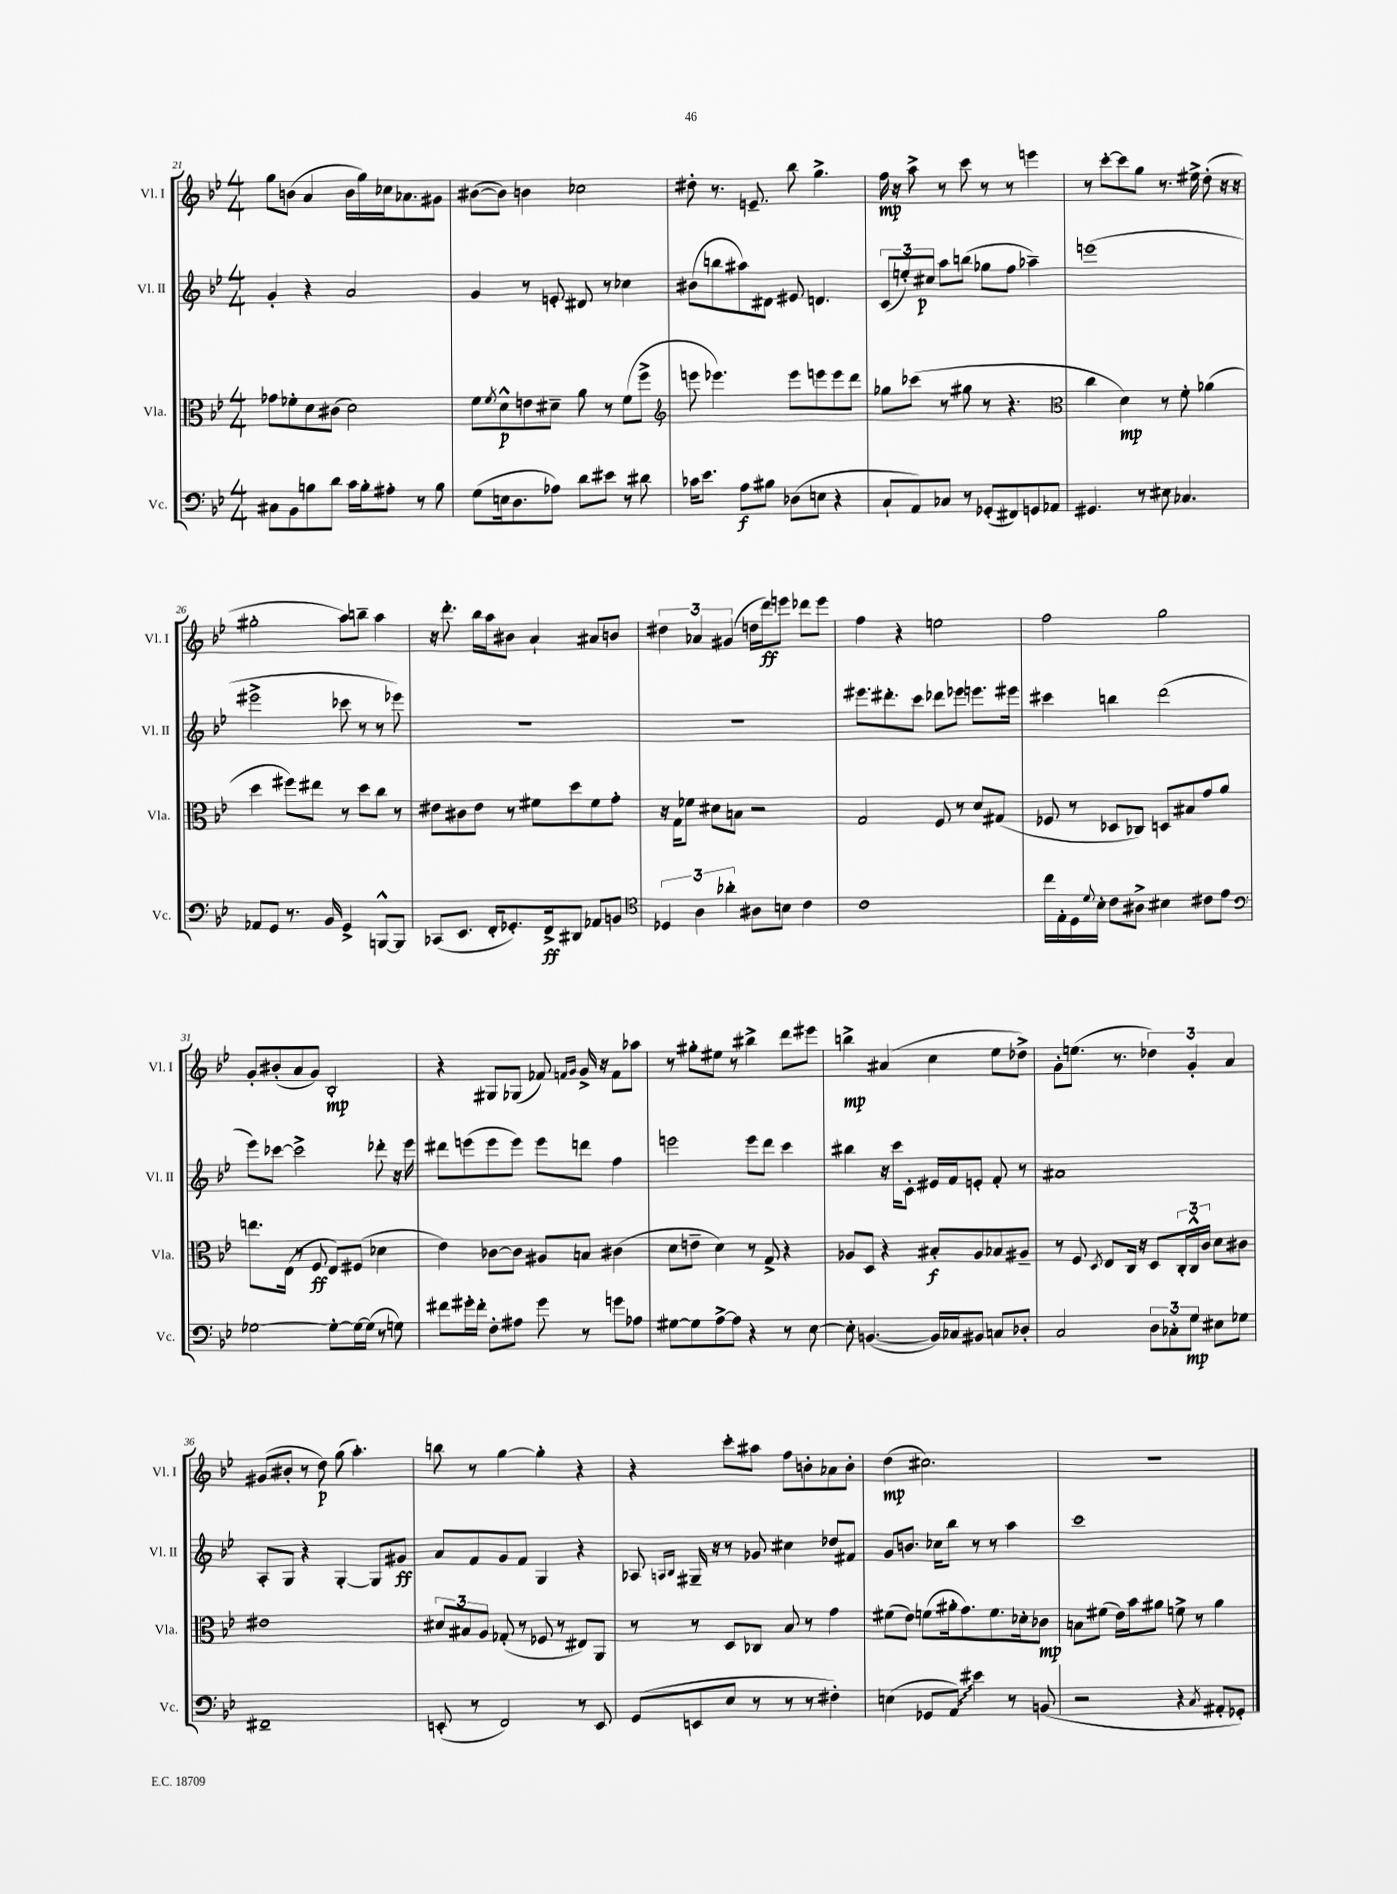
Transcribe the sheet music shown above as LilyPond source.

<<
\new StaffGroup <<
\new Staff = "s0" \with { instrumentName = "Vl. I" shortInstrumentName = "Vl. I" } {
    \clef treble \key bes \major \numericTimeSignature \time 4/4
    g''8 b'8( a'4 b'16 g''16) ces''16 aes'8. gis'8 |
    bis'8~( bis'8) b'4 ces''2 |
    dis''8-. r8. e'8.-- bes''8 g''4.-> |
    f''16\mp r16 a''8-> r8 c'''8 r8 r8 e'''4 |
    r8 c'''8~-. c'''8 g''8 r8. eis''16-> d''8-.( r16 r16 |
    gis''2-. a''8) b''8-- a''4 |
    r16 d'''8.-. bes''16 a''16 bis'8 a'4-! ais'8 b'8 |
    \tuplet 3/2 { dis''4 aes'4 gis'4( } d''16 d'''16\ff) e'''8 des'''8 e'''8 |
    f''4 r4 e''2 |
    f''2 g''2 |
    g'8-. bis'8-.( a'8 g'8) bes2-.\mp |
    r4 gis8 ges8( fes'8) \grace { f'16 g'16 } g'16-> r16 f'8 aes''8 |
    r8 gis''8-. eis''8 r8 bis''4-> d'''8 eis'''8 |
    b''4->\mp ais'4( c''4 ees''8 des''8->) |
    g'8-. e''8.( r8. \tuplet 3/2 { des''4) g'4-. a'4 } |
    gis'8( bis'8-. r8 d''8\p) g''8( a''4.-.) |
    b''8 r8 g''4~ g''4-. r4 |
    r4 c'''8-. ais''8 f''8 b'8-. aes'8 b'8-. |
    d''4\mp( cis''2.) |
    R1 \bar "|." |
}
\new Staff = "s1" \with { instrumentName = "Vl. II" shortInstrumentName = "Vl. II" } {
    \clef treble \key bes \major \numericTimeSignature \time 4/4
    g'4-. r4 a'2 |
    g'4 r8 e'8-. dis'8 r8 ces''4 |
    bis'8( b''8 ais''8) dis'8 eis'8 d'4. |
    \tuplet 3/2 { c'8( e''8-.) cis''8\p } a''8 b''8( ges''8 f''8 aes''4--) |
    e'''1( |
    eis'''2-> ces'''8 r8 r8 ees'''8) |
    R1 |
    R1 |
    eis'''8. dis'''8.-. c'''8 des'''8 ees'''8 e'''8. eis'''16 |
    cis'''4 b''4 d'''2( |
    ees'''8) ces'''8~ ces'''2-> des'''8-. r16 ees'''16 |
    dis'''8 e'''8( e'''8 e'''8) e'''8 d'''8 f''4 |
    e'''2 e'''8 d'''8 c'''4 |
    bis''4 r16 c'''16 c'8-. eis'16 f'16 e'8-. f'8-. r8 |
    ais'1 |
    a8-. g8 r4 g4~-. g8 gis'8\ff |
    a'8 f'8 g'8 f'8 g4 r4 |
    aes8 \grace { a16 bes16 } gis16-- r16 r8 ges'8 cis''4 des''8 fis'8 |
    g'8 b'8. ces''16 bes''8 r8 r8 a''4 |
    c'''1 \bar "|." |
}
\new Staff = "s2" \with { instrumentName = "Vla." shortInstrumentName = "Vla." } {
    \clef alto \key bes \major \numericTimeSignature \time 4/4
    ges'8 fes'8-. d'8 cis'8( d'2) |
    f'8 \acciaccatura { f'8 } d'8-^\p e'8 dis'8-- a'8 r8 f'8( f''8-> |
    \clef treble e'''8 ees'''4.) ees'''8 e'''8 e'''8 d'''8 |
    ges''8 ces'''8( r8 gis''8 r8 r4. |
    \clef alto c''4 d'4\mp) r8 f'8-. aes'4( |
    d''4 fis''8) eis''8 r8 d''8 c''8 r8 |
    eis'8 cis'8 eis'8 r8 fis'8 d''8 fis'8 g'8-. |
    r16 g16 fes'8 dis'8 b8 r2 |
    g2 f8 r8 d'8 gis8( |
    fes8 r8 des8 ces8) d8 bis8 g'8 a'8 |
    e''8. ees16( r8 f8\ff ees8) fis8( des'4 |
    ees'4) ces'8~ ces'8 ais8 b8 cis'4( |
    d'8 e'8-- d'4) r8 g8-> r4 |
    aes8 d8 r4 bis8-.\f aes8 bes8 ais8-- |
    r8 f8 \acciaccatura { d8 } ees8 c16 r16 d8 \tuplet 3/2 { c16-. c16-^ c'16 } d'8 cis'8 |
    eis'1 |
    \tuplet 3/2 { dis'8 bis8 a8 } ges8-.( r8 fes8 r8 eis8) a,8 |
    r8 r8 d8 ces8 bes8 r8 g'4 |
    fis'8( ees'8) f'8( ais'16-. g'8.) f'8. des'16-. ces'8\mp |
    b8 fis'8( ees'16) bes'16 ais'8 f'8-> r8 ais'4 \bar "|." |
}
\new Staff = "s3" \with { instrumentName = "Vc." shortInstrumentName = "Vc." } {
    \clef bass \key bes \major \numericTimeSignature \time 4/4
    cis8 bes,8 b8 d'8 c'16 b16-. ais8-. r8 b8 |
    g8( e16 d8. aes8) d'8 eis'8 r8 dis'8 |
    ces'16 ees'8. a8\f bis8 des8( e8 r4 |
    c8-! a,8) ces8 r8 ges,8-.( fis,8) g,8 aes,8 |
    gis,4. r8 eis8 ces4. |
    aes,8 g,8 r8. bes,16 g,4-> b,,8~-^ b,,8 |
    ces,8( ees,8. f,16-. ges,8.-.) f,16->\ff dis,8 aes,8 b,8 |
    \clef tenor \tuplet 3/2 { des4 a4 aes'4-. } ais8 b8 c'4 |
    c'1 |
    c''16 ees16-. d16 \appoggiatura { d'8 } bes16-. c'8 ais8-> bis4 cis'8 ees'8 |
    \clef bass ges2~ ges8~-. ges16~ ges16( r8 g8) |
    fis'8 gis'16-. fis'16-. f8-. ais8 gis'8 r8 g'8 aes8 |
    gis8~ gis8 a8~-> a8 r4 r8 ees8~ |
    ees8-. b,4.~( b,16) ces16 bis,8 c8 des8-. |
    c2 \tuplet 3/2 { d8 ces8-. g8\mp } eis8 ges8 |
    fis,1-- |
    e,8-.( r8 f,2) r8 e,8 |
    g,8( e,8 ees8 r8 r8 r8 fis4-.) |
    e4( ges,8 \once \override Glissando.style = #'zigzag a,8\glissando) eis'4 r8 b,8( |
    r2 r4 \acciaccatura { c8 } ais,8-. ges,8-.) \bar "|." |
}
>>
>>
\layout { \context { \Score currentBarNumber = #21 } }
